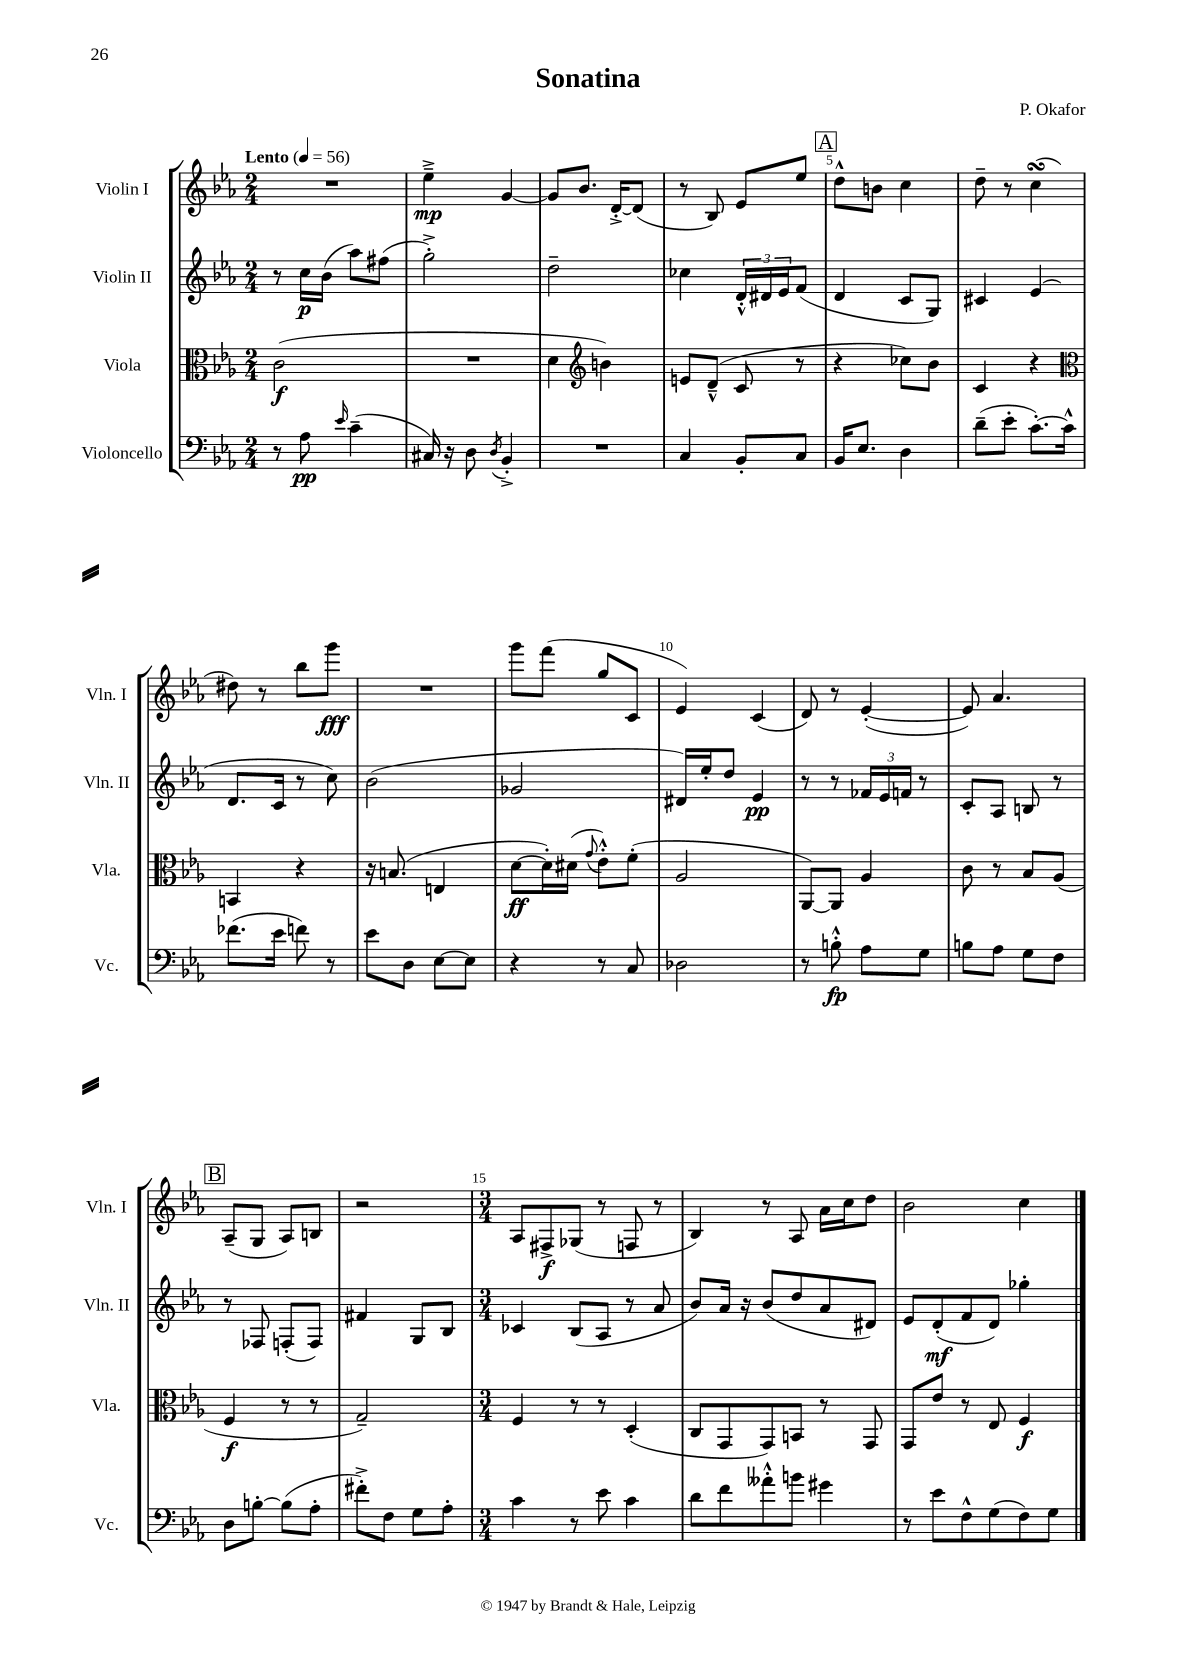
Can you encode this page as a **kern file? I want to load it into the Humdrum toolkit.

**kern	**dynam	**kern	**dynam	**kern	**dynam	**kern	**dynam
*part4	*part4	*part3	*part3	*part2	*part2	*part1	*part1
*staff4	*staff4	*staff3	*staff3	*staff2	*staff2	*staff1	*staff1
*I"Violoncello	*	*I"Viola	*	*I"Violin II	*	*I"Violin I	*
*I'Vc.	*	*I'Vla.	*	*I'Vln. II	*	*I'Vln. I	*
*clefF4	*	*clefC3	*	*clefG2	*	*clefG2	*
*k[b-e-a-]	*	*k[b-e-a-]	*	*k[b-e-a-]	*	*k[b-e-a-]	*
*M2/4	*	*M2/4	*	*M2/4	*	*M2/4	*
*MM56	*	*MM56	*	*MM56	*	*MM56	*
=1	=1	=1	=1	=1	=1	=1	=1
!	!	!	!	!	!	!LO:TX:a:B:t=Lento	!
8r	.	(2c\	f	8r	.	2r	.
8A-\	pp	.	.	16cc\LL	p	.	.
.	.	.	.	(16b-\JJ	.	.	.
16qqe-/	.	.	.	.	.	.	.
(4c~\	.	.	.	8aa-\L)	.	.	.
.	.	.	.	(8ff#X\J	.	.	.
=2	=2	=2	=2	=2	=2	=2	=2
16C#X/)	.	2r	.	2gg'^\)	.	4ee-~^\	mp
16r	.	.	.	.	.	.	.
8D\	.	.	.	.	.	.	.
8qD/	.	.	.	.	.	.	.
4BB-'^/	.	.	.	.	.	[4g/	.
=3	=3	=3	=3	=3	=3	=3	=3
2r	.	4d\	.	2dd~\	.	8g/L]	.
.	.	.	.	.	.	8.b-/J	.
*	*	*clefG2	*	*	*	*	*
.	.	4bn\)	.	.	.	.	.
.	.	.	.	.	.	[16d'^/KL	.
.	.	.	.	.	.	(8d/J]	.
=4	=4	=4	=4	=4	=4	=4	=4
4C/	.	8en/L	.	4cc-X\	.	8r	.
.	.	(8d~^^/J	.	.	.	8B-/)	.
8BB-'/L	.	8c/	.	24d'^^/LL	.	8e-/L	.
.	.	.	.	24d#X/	.	.	.
.	.	.	.	24e-/J	.	.	.
8C/J	.	8r	.	(8f/J	.	8ee-/J	.
!!LO:REH:place=s1:t=A
=5	=5	=5	=5	=5	=5	=5	=5
16BB-/KL	.	4r	.	4d/	.	8dd^^\L	.
8.E-/J	.	.	.	.	.	.	.
.	.	.	.	.	.	8bn\J	.
4D\	.	8cc-X\L)	.	8c/L	.	4cc\	.
.	.	8b-\J	.	8G/J)	.	.	.
=6	=6	=6	=6	=6	=6	=6	=6
(8d~\L	.	4c/	.	4c#X/	.	8dd~\	.
8e-'\J	.	.	.	.	.	8r	.
[8.c'\L)	.	4r	.	(4e-/	.	(4ccsSSS\	.
16c^^\Jk]	.	.	.	.	.	.	.
!!LO:LB:g=z
=7	=7	=7	=7	=7	=7	=7	=7
*	*	*clefC3	*	*	*	*	*
(8.f-X\L	.	4BBn/	.	8.d/L	.	8dd#X\)	.
.	.	.	.	.	.	8r	.
16e-\Jk	.	.	.	16c/Jk	.	.	.
8fn\)	.	4r	.	8r	.	8bb-\L	.
8r	.	.	.	8cc\)	.	8ggg\J	fff
=8	=8	=8	=8	=8	=8	=8	=8
8e-\L	.	16r	.	(2b-\	.	2r	.
.	.	(8.Bn/	.	.	.	.	.
8D\J	.	.	.	.	.	.	.
[8E-\L	.	4En/	.	.	.	.	.
8E-\J]	.	.	.	.	.	.	.
=9	=9	=9	=9	=9	=9	=9	=9
4r	.	[8d\L	ff	2g-X/	.	8ggg\L	.
.	.	16d'\L])	.	.	.	(8fff\J	.
.	.	(16d#X\JJ	.	.	.	.	.
.	.	8qqg/	.	.	.	.	.
8r	.	8e-'^^\L)	.	.	.	8gg/L	.
8C/	.	(8f'\J	.	.	.	8c/J	.
=10	=10	=10	=10	=10	=10	=10	=10
2D-X\	.	2A-/	.	16d#X/LL)	.	4e-/)	.
.	.	.	.	16ee-'/J	.	.	.
.	.	.	.	8dd/J	.	.	.
.	.	.	.	4e-/	pp	(4c/	.
=11	=11	=11	=11	=11	=11	=11	=11
8r	.	[8AA-/L)	.	8r	.	8d/)	.
8Bn'^^\	fp	8AA-/J]	.	8r	.	8r	.
8A-\L	.	4A-/	.	24f-X/LL	.	([4e-'/	.
.	.	.	.	24e-/	.	.	.
.	.	.	.	24fn/JJ	.	.	.
8G\J	.	.	.	8r	.	.	.
=12	=12	=12	=12	=12	=12	=12	=12
8Bn\L	.	8c\	.	8c'/L	.	8e-/])	.
8A-\J	.	8r	.	8A-/J	.	4.a-/	.
8G\L	.	8B-/L	.	8Bn/	.	.	.
8F\J	.	(8A-/J	.	8r	.	.	.
!!LO:LB:g=z
!!LO:REH:place=s1:t=B
=13	=13	=13	=13	=13	=13	=13	=13
8D\L	.	4F/	f	8r	.	(8A-~/L	.
[8Bn'\J	.	.	.	8F-X/	.	8G/J	.
(8B\L]	.	8r	.	(8Fn'/L	.	8A-/L)	.
8A-'\J	.	8r	.	8F/J)	.	8Bn/J	.
=14	=14	=14	=14	=14	=14	=14	=14
8f#X'^\L)	.	2G~/)	.	4f#X/	.	2r	.
8F\J	.	.	.	.	.	.	.
8G\L	.	.	.	8G/L	.	.	.
8A-'\J	.	.	.	8B-/J	.	.	.
=15	=15	=15	=15	=15	=15	=15	=15
*M3/4	*	*M3/4	*	*M3/4	*	*M3/4	*
4c\	.	4F/	.	4c-X/	.	8A-/L	.
.	.	.	.	.	.	8F#X^/	f
8r	.	8r	.	(8B-/L	.	(8G-X/J	.
8e-\	.	8r	.	8A-/J	.	8r	.
4c\	.	(4D'/	.	8r	.	8Fn/	.
.	.	.	.	8a-/	.	8r	.
=16	=16	=16	=16	=16	=16	=16	=16
8d\L	.	8C/L	.	8b-/L)	.	4B-/)	.
8f\	.	8GG/	.	16a-/Jk	.	.	.
.	.	.	.	16r	.	.	.
8a--X'^^\	.	8GG/)	.	(8b-/L	.	8r	.
8bn\J	.	8BBn/J	.	8dd/	.	8A-/	.
4g#X\	.	8r	.	8a-/	.	16a-\LL	.
.	.	.	.	.	.	16cc\J	.
.	.	8GG/	.	8d#X/J)	.	8dd\J	.
=17	=17	=17	=17	=17	=17	=17	=17
8r	.	8GG/L	.	8e-/L	.	2b-\	.
8e-\L	.	8e-/J	.	(8d'/	mf	.	.
8F^^\	.	8r	.	8f/	.	.	.
(8G\	.	8E-/	.	8d/J)	.	.	.
8F\)	.	4F/	f	4gg-X'\	.	4cc\	.
8G\J	.	.	.	.	.	.	.
==	==	==	==	==	==	==	==
*-	*-	*-	*-	*-	*-	*-	*-
